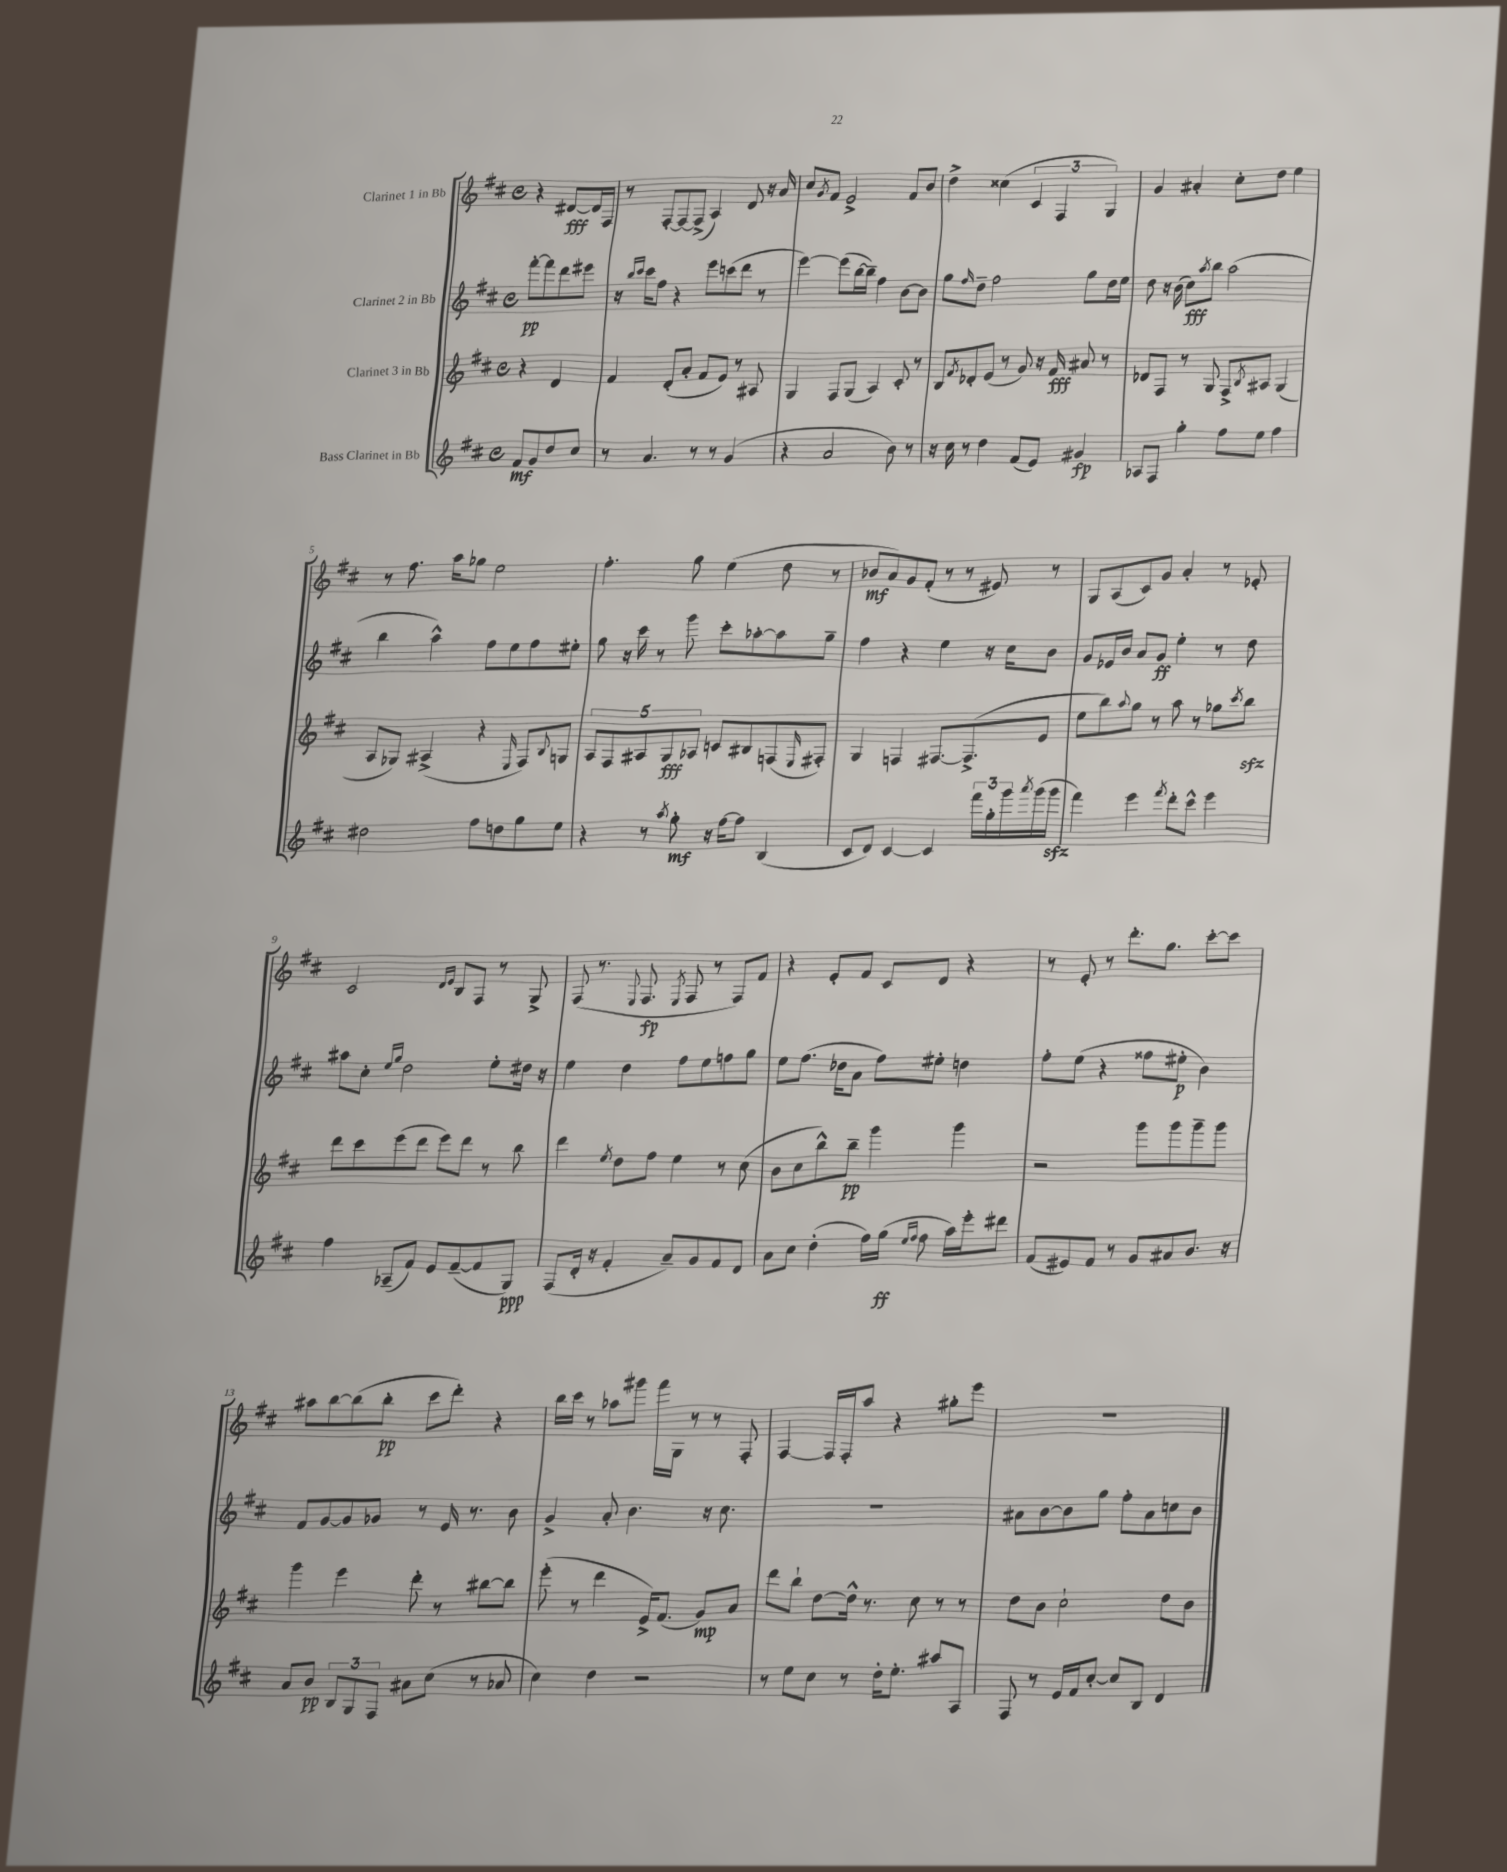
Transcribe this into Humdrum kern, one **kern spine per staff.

**kern	**kern	**kern	**kern
*staff4	*staff3	*staff2	*staff1
*clefG2	*clefG2	*clefG2	*clefG2
*k[f#c#]	*k[f#c#]	*k[f#c#]	*k[f#c#]
*M4/4	*M4/4	*M4/4	*M4/4
*met(c)	*met(c)	*met(c)	*met(c)
8f#/L	4r	[8fff#'\L	4r
8g/	.	8fff#\]	.
8dd/	4d/	8ddd\	[8d#/L
8cc#/J	.	8eee#\J	16d#/]L
.	.	.	16F#/JJ
=	=	=	=
8r	4f#/	16r	8r
.	.	16qqbb/LL	.
.	.	16qqccc#/JJ	.
.	.	16ccc#\LK	.
4.a/	.	8ff#\J	[8F#'/L
.	(8d'/L	4r	8F#/_
.	8a'/J	.	(8F#^/]J
8r	8f#/L	8eee\L	4A/)
8r	8e/J)	(8ccc\	.
(4g/	8r	8ddd\J	8d/
.	8A#/	8r	16r
.	.	.	16a/
=	=	=	=
4r	4G/	[4eee\)	8cc#/L
.	.	.	8qg/
.	.	.	8f#/J
2a/	8F#/L	(8eee\]L	2e^/
.	(8G/J	[16bb\L	.
.	.	16bb~\]JJ)	.
.	4A/)	4ff#\	.
8b\)	8c#'/	[8b\L	8f#/L
8r	8r	8b\]J	8b/J
=	=	=	=
16r	8B/L	8gg\L	4dd^\
16cc#\	.	.	.
.	8qf#/	16qqff#/	.
8r	8d-'/	8dd~\J	.
4dd\	(8e/J	2ff#\	(4cc##\
.	8r	.	.
(8f#/L	8g/)	.	6c#/
8e/J)	16r	.	.
.	.	.	6F#/
.	16f#/	.	.
4g#/	8a#/	8gg\L	.
.	.	.	6G/)
.	8r	16dd\L	.
.	.	16ee\JJ	.
=	=	=	=
8A-/L	8d-/L	8dd\	4g/
8F#/J	8F#/J	16r	.
.	.	(16b\	.
4gg'\	8r	8cc#\L)	4a#'/
.	.	8qaa/	.
.	8G/	8bb\J	.
8ff#\L	8F#^/L	(2aa\	8cc#'\L
.	8qB/	.	.
8ee\J	8A#/J	.	8dd\J
4ff#\	(4G/	.	4ee\
=	=	=	=
2dd#\	8A/L	4bb\	8r
.	8G-/J)	.	8.ff#\
.	(4A#^/	4aa^^\)	.
.	.	.	16aa\LK
.	.	.	8gg-\J
8ff#\L	4r	8ff#\L	2ee\
8dd\	.	8ee\	.
.	16qqE/	.	.
8gg\	8F#/L)	8ff#\	.
.	8qqB/	.	.
8ee\J	8G/J	8ee#'\J	.
=	=	=	=
4r	10A/L	8gg\	4.ff#'\
.	10F#/	.	.
.	.	16r	.
.	.	16ccc#\	.
.	10A#/	.	.
8r	.	8r	.
.	10G/	.	.
8qaa/	.	.	.
8gg'\	.	8ggg\	8gg\
.	10A-/J	.	.
16r	8c/L	8ccc#'\L	(4ee\
[16ff#\LK	.	.	.
8ff#\]J	8B#/	[8aa-'\	.
(4B/	(8F/	8aa-\]	8dd\
.	16qqE/	.	.
.	8F#'/J)	8gg~\J	8r
=	=	=	=
8c#/L	4G/	4ff#\	8b-/L
8d/J)	.	.	8a/)
[4c#/	4F/	4r	8g/
.	.	.	(8f#'/J
4c#/]	[8.F#/L	4ee\	8r
.	.	.	8r
.	(8.F#^/]	.	.
24fff#\LL	.	16r	8e#/)
24gg'\	.	.	.
.	.	16cc#\LK	.
24ggg\	.	.	.
8qaaa/	.	.	.
(16ggg\	8e/J	8b\J	8r
16ggg\JJ	.	.	.
=	=	=	=
4fff#\)	8ee\L	8g/L	8G/L
.	8bb\)	16e-/L	(8A/
.	.	16b/JJ	.
.	8qqaa/	.	.
4eee\	8gg\J	8a/L	8c#/)
.	8r	8g/J	8g/J
8qfff#/	.	.	.
8ddd'\L	8aa\	4ee'\	4a'/
8ccc#^^\J	8r	.	.
4eee\	8gg-\L	8r	8r
.	8qccc#/	.	.
.	8bb\J	8dd\	8e-'/
=	=	=	=
4ff#\	8ddd\L	8aa#\L	2c#/
.	8ccc#\	8cc#'\J	.
.	.	16qqee/LL	.
.	.	16qqgg/JJ	.
(8A-~/L	(8eee\	2dd\	.
8f#/J)	8ddd\J	.	.
.	.	.	16qqd/LL
.	.	.	16qqe/JJ
8e/L	8eee\L)	.	8B/L
([8f#~/	8ddd\J	.	8F#/J
8f#/]	8r	8ee'\L	8r
8G/J)	8bb\	16dd#\Jk	8G^/
.	.	16r	.
=	=	=	=
(8F#/L	4ddd\	4ee\	(8F#/
16d'/Jk	.	.	8.r
16r	.	.	.
.	8qee/	.	.
4f#'/	8dd\L	4dd\	.
.	.	.	8qqE/
.	.	.	8.F#/
.	8ff#\J	.	.
.	.	.	8qE/
8a~/L)	4ee\	8ff#\L	8F#/
8g/	.	8ee\	8r
8f#/	8r	8ff\	8F#/L)
8d/J	(8cc#\	8gg\J	8f#/J
=	=	=	=
8a\L	8b\L	8ee\L	4r
8cc#\J	8cc#\	(8.ff#\J	.
(4dd'\	8bb^^\)	.	8e'/L
.	.	16dd-\LK	.
.	8bb~\J	8a\J	8f#/J
16ff#\LL)	4ggg\	8ff#\L)	8c#/L
(16gg\JJ	.	.	.
16qqee/LL	.	.	.
16qqff#/JJ	.	.	.
8ff#\	.	8ee#'\J	8d/J
16aa\LL)	4ggg\	4dd\	4r
16eee'\J	.	.	.
8ddd#\J	.	.	.
=	=	=	=
(8f#/L	2r	8ff#'\L	8r
8e#/)	.	(8ee\J	8e'/
8f#/J	.	4r	8r
8r	.	.	8.ddd'\L
8g/L	8ggg\L	8ff##\L	.
.	.	.	8.gg\J
8a#/	8ggg\	8ee#'\J	.
8.b/J	8ggg~\	4b\)	[8ccc#'\L
.	8ggg\J	.	8ccc#\]J
16r	.	.	.
=	=	=	=
8a/L	4ggg\	8f#/L	8aa#\L
8b/J	.	[8g/	[8bb\
12B/L	4eee\	8g/]	(8bb\]
12G/	.	.	.
.	.	8g-/J	8bb'\J
12F#/J	.	.	.
8a#\L	8ddd'\	8r	8ccc#\L
(8cc#\J	8r	16e/	8ddd'\J)
.	.	8.r	.
8r	[8bb#\L	.	4r
8a-/	8bb#\]J	8b\	.
=	=	=	=
4cc#\)	(8eee'\	4g^/	16bb\LL
.	.	.	16ccc#\JJ
.	8r	.	8r
4dd\	4ddd\	8a'/	8aa-\L
.	.	4.b\	8ggg#\J
2r	16e^/LK)	.	16fff#\LL
.	(8.f#/J	.	16G\JJ
.	.	.	8r
.	8g/L)	16r	8r
.	.	8.cc#\	.
.	8a/J	.	8F#'/
=	=	=	=
8r	8ddd\L	1r	[4F#/
8ee\L	8bb`\J	.	.
8cc#\J	[8dd\L	.	16F#/]LL
.	.	.	16F#'/J
8r	16dd^^\]Jk	.	8aa/J
.	8.r	.	.
16dd'\LK	.	.	4r
8.ee'\J	.	.	.
.	8cc#\	.	.
8aa#/L	8r	.	8gg#'\L
8A/J	8r	.	8eee\J
=	=	=	=
8F#/	8dd\L	8a#\L	1r
8r	8b\J	[8b\	.
16e/LL	2cc#`\	8b\]	.
16f#/J	.	.	.
[8cc#'/J	.	8gg\J	.
8cc#/]L	.	8ff#'\L	.
8B/J	.	8a#\	.
4d/	8dd\L	8cc\	.
.	8b\J	8b\J	.
==	==	==	==
*-	*-	*-	*-
